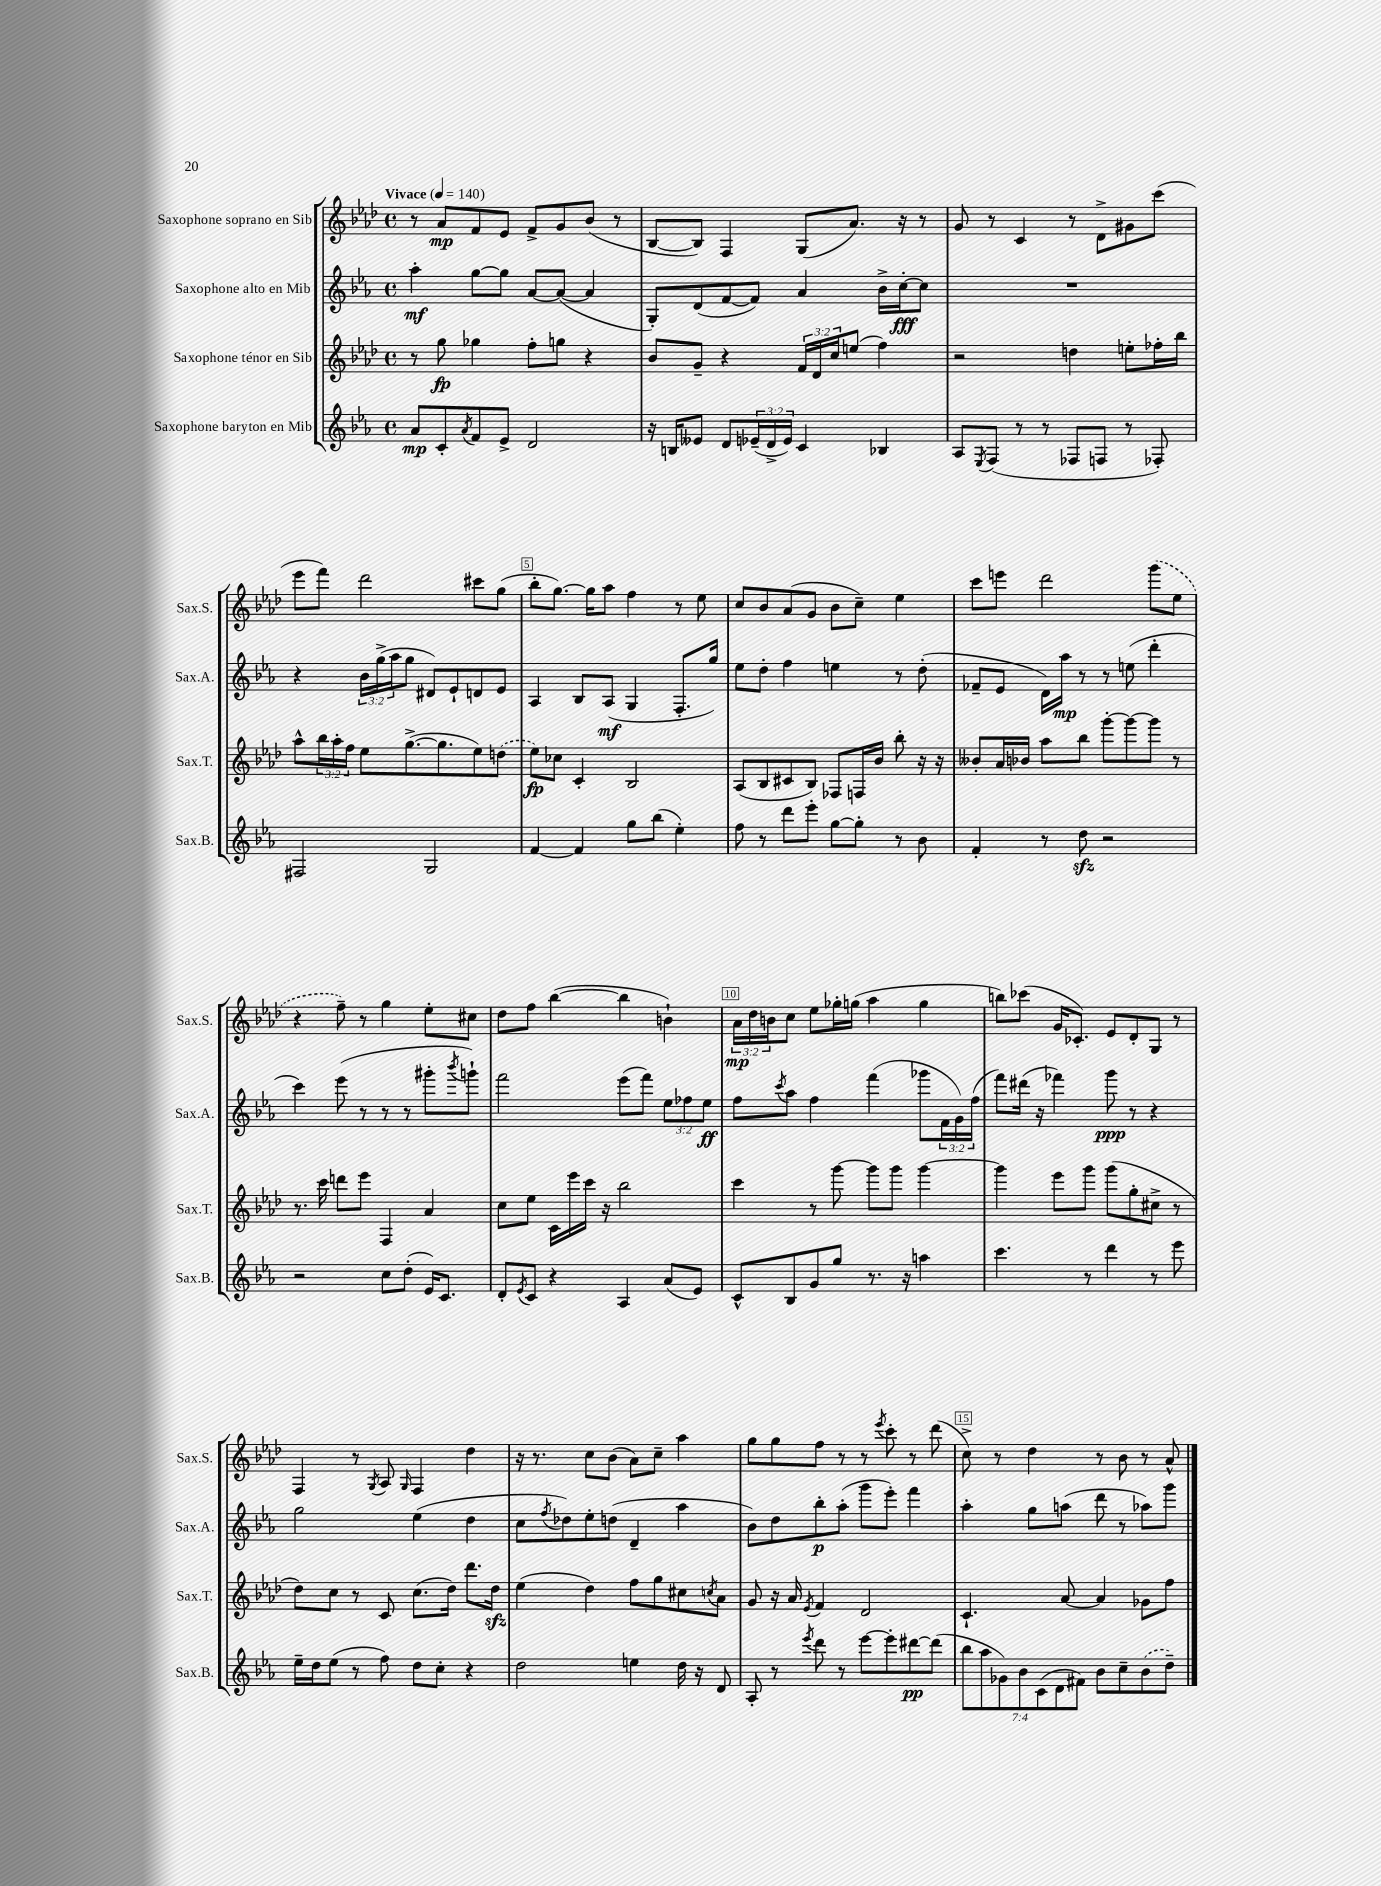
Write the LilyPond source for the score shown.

<<
\new StaffGroup <<
\new Staff = "s0" \with { instrumentName = "Saxophone soprano en Sib" shortInstrumentName = "Sax.S." } {
    \clef treble \key aes \major \defaultTimeSignature \time 4/4 \override Staff.TupletNumber.text = #tuplet-number::calc-fraction-text \tempo "Vivace" 4 = 140
    r8 aes'8\mp f'8 ees'8 f'8-> g'8 bes'8( r8 |
    bes8~ bes8) f4 g8( aes'8.) r16 r8 |
    g'8 r8 c'4 r8 des'8-> gis'8 c'''8( |
    ees'''8 f'''8) des'''2 cis'''8 g''8( |
    bes''8-. g''8.~) g''16 aes''8 f''4 r8 ees''8 |
    c''8 bes'8 aes'8( g'8 bes'8 c''8--) ees''4 |
    c'''8 e'''8 des'''2 \once \slurDashed g'''8( ees''8 |
    r4 f''8--) r8 g''4 ees''8-. cis''8 |
    des''8 f''8 bes''4~( bes''4 b'4-!) |
    \tuplet 3/2 { aes'16\mp des''16 b'16 } c''8 ees''8 ges''16-. g''16( aes''4 g''4 |
    b''8) ces'''8( g'16 ces'8.-.) ees'8 des'8-. g8 r8 |
    f4 r8 \acciaccatura { g8 } aes8 \grace { g16 } f4 des''4 |
    r16 r8. c''8 bes'8( aes'8) c''8-- aes''4 |
    g''8 g''8 f''8 r8 r8 \acciaccatura { ees'''8 } c'''8-. r8 des'''8( |
    c''8->) r8 des''4 r8 bes'8 r8 aes'8-^ \bar "|." |
}
\new Staff = "s1" \with { instrumentName = "Saxophone alto en Mib" shortInstrumentName = "Sax.A." } {
    \clef treble \key ees \major \defaultTimeSignature \time 4/4 \override Staff.TupletNumber.text = #tuplet-number::calc-fraction-text
    aes''4-.\mf g''8~ g''8 aes'8~ aes'8~( aes'4 |
    g8-.) d'8( f'8~ f'8) aes'4 bes'16-> c''16~-.\fff c''8 |
    R1 |
    r4 \tuplet 3/2 { bes'16 g''16->( aes''16 } g''8 dis'8) ees'8-! d'8 ees'8 |
    aes4 bes8 aes8\mf( g4 f8.-. g''16) |
    ees''8 d''8-. f''4 e''4 r8 d''8-.( |
    fes'8-- ees'8 d'16) aes''16\mp r8 r8 e''8( d'''4-. |
    c'''4) ees'''8( r8 r8 r8 gis'''8-. \acciaccatura { bes'''8 } g'''8-!) |
    f'''2 ees'''8( f'''8) \tuplet 3/2 { ees''8 fes''8 ees''8\ff } |
    f''8 \acciaccatura { c'''8 } aes''8 f''4 f'''4( ges'''8 \tuplet 3/2 { f'16 g'16) f''16( } |
    f'''8) dis'''16( r16 fes'''4) g'''8\ppp r8 r4 |
    g''2 ees''4( d''4 |
    c''8 \acciaccatura { f''8 } des''8) ees''8-. d''8( d'4-- aes''4 |
    bes'8) d''8 bes''8-.\p aes''8-.( g'''8 ees'''8-.) f'''4 |
    aes''4-. g''8 a''8( d'''8 r8 aes''8) g'''8 \bar "|." |
}
\new Staff = "s2" \with { instrumentName = "Saxophone ténor en Sib" shortInstrumentName = "Sax.T." } {
    \clef treble \key aes \major \defaultTimeSignature \time 4/4 \override Staff.TupletNumber.text = #tuplet-number::calc-fraction-text
    r8 g''8\fp ges''4 f''8-. g''8 r4 |
    bes'8 g'8-- r4 \tuplet 3/2 { f'16 des'16 c''16 } e''8( f''4) |
    r2 d''4 e''8-. fes''16-. bes''16 |
    aes''8-^ \tuplet 3/2 { bes''16 aes''16-. f''16 } ees''8 g''8.~->( g''8. ees''8) \once \slurDashed d''8( |
    ees''8\fp) ces''8 c'4-. bes2 |
    aes8( bes8 cis'8 bes8) fes8 f16 bes'16 bes''8-. r16 r16 |
    beses'8-. aes'16 bes'16 aes''8 bes''8 g'''8~-. g'''8~ g'''8 r8 |
    r8. c'''16 d'''8 ees'''8 f4 aes'4 |
    c''8 ees''8 c'16 ees'''16 c'''16 r16 bes''2 |
    c'''4 r8 g'''8~ g'''8 g'''8 g'''4~ |
    g'''4 ees'''8 g'''8 g'''8( g''8-. cis''8-> r8 |
    des''8) c''8 r8 c'8 c''8.( des''16) des'''8. des''16\sfz |
    ees''4( des''4) f''8 g''8 cis''8 \acciaccatura { c''8 } aes'8 |
    g'8 r16 aes'16 \acciaccatura { ees'8 } f'4 des'2 |
    c'4.-! aes'8~ aes'4 ges'8 f''8 \bar "|." |
}
\new Staff = "s3" \with { instrumentName = "Saxophone baryton en Mib" shortInstrumentName = "Sax.B." } {
    \clef treble \key ees \major \defaultTimeSignature \time 4/4 \override Staff.TupletNumber.text = #tuplet-number::calc-fraction-text
    aes'8\mp c'8-. \acciaccatura { aes'8 } f'8 ees'8-> d'2 |
    r16 b16 eeses'8 d'8 \tuplet 3/2 { ees'16--( d'16-> ees'16) } c'4 bes4 |
    aes8 \acciaccatura { ees8 } f8( r8 r8 fes8 f8 r8 fes8-.) |
    fis2 g2 |
    f'4~ f'4 g''8 bes''8( ees''4-.) |
    f''8 r8 d'''8 ees'''8-. g''8~ g''8-. r8 bes'8 |
    f'4-. r8 d''8\sfz r2 |
    r2 c''8 d''8-.( ees'16) c'8. |
    d'8-. \acciaccatura { ees'8 } c'8 r4 aes4 aes'8( ees'8) |
    c'8-^ bes8 g'8 g''8 r8. r16 a''4 |
    c'''4. r8 d'''4 r8 ees'''8 |
    ees''16-- d''16 ees''8( r8 f''8) d''8 c''8-. r4 |
    d''2 e''4 d''16 r16 d'8 |
    aes8-. r8 \acciaccatura { ees'''8 } d'''8 r8 ees'''8~ ees'''8-. dis'''8~\pp dis'''8( |
    \tuplet 7/4 { bes''8 aes''8 ges'8) bes'8 c'8( d'8 fis'8) } bes'8 c''8-- \once \slurDashed bes'8( d''8--) \bar "|." |
}
>>
>>
\layout { \context { \Score \override BarNumber.break-visibility = ##(#f #t #t) barNumberVisibility = #(every-nth-bar-number-visible 5) \override BarNumber.stencil = #(make-stencil-boxer 0.1 0.3 ly:text-interface::print) } }
